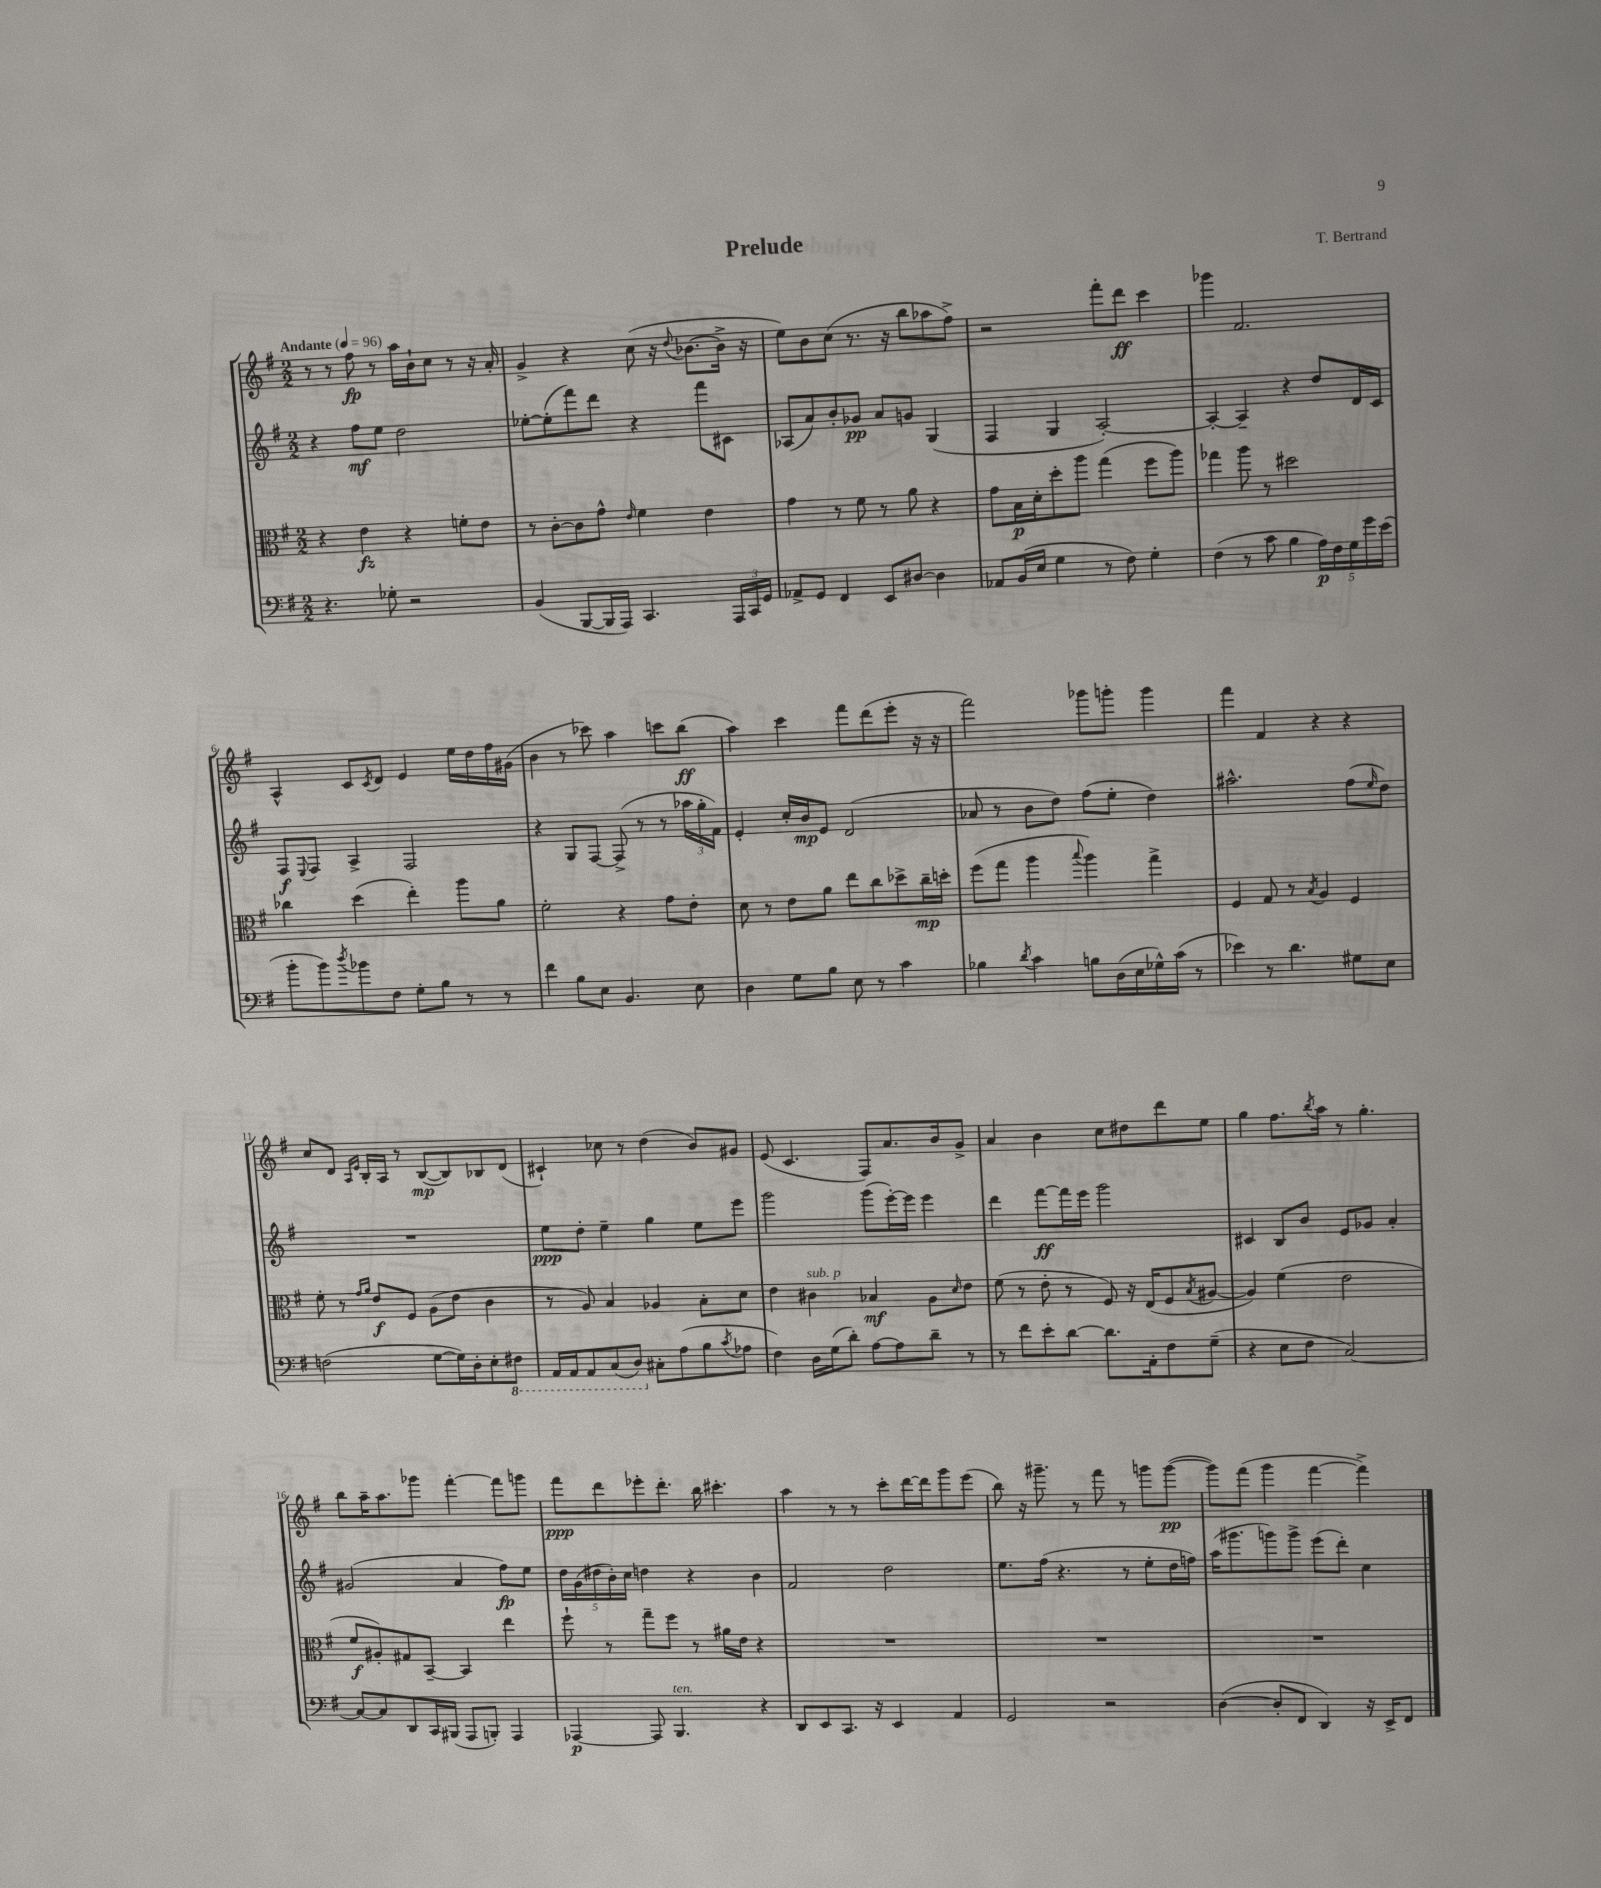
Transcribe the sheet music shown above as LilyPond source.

\header { title = "Prelude" composer = "T. Bertrand" }
<<
\new StaffGroup <<
\new Staff = "s0" {
    \clef treble \key g \major \numericTimeSignature \time 2/2 \tempo "Andante" 4 = 96
    r8 r8 fis''8\fp r8 a''16 b'16-! c''8 r8 r16 a'16-. |
    g'4-> r4 c''8( r16 \appoggiatura { d''8 } bes'8.~ bes'16-> r16 |
    e''8) b'8 c''8( r8. r16 b''8 aes''8 fis''8->) |
    r2 fis'''8-. d'''8\ff c'''4 |
    ges'''4 fis'2. |
    a4-^ c'8 \acciaccatura { c'8 } d'8 e'4 e''16 d''16 fis''16 gis'16( |
    b'4 r8 ces'''8) a''4 c'''8 b''8\ff( |
    a''4) c'''4 fis'''8 d'''8( e'''8-. r16 r16 |
    fis'''2) ges'''8 g'''8-. g'''4 |
    fis'''4 fis'4 r4 r4 |
    c''8 d'8 \grace { a16 e'16 } b16-. a16 r8 b8~\mp( b8) bes8 d'8( |
    cis'4-!) ces''8 r8 d''4( b'8) gis'8 |
    e'8( c'4. fis8) a'8. b'16 g'8-> |
    a'4 b'4 c''8 dis''8 d'''8 e''8 |
    g''4 fis''8. \acciaccatura { b''8 } a''16 r8 g''4.-. |
    b''8 a''16-- a''8. ges'''8 fis'''4~-. fis'''8 g'''8 |
    fis'''8\ppp d'''8 ees'''8-. d'''8.-. b''16 cis'''4.-. |
    a''4 r8 r8 c'''8-. d'''16~ d'''16 g'''8 e'''8( |
    b''8) r16 gis'''8.-- r8 fis'''8 r8 g'''8 g'''8~\pp( |
    g'''8) fis'''8( g'''4 fis'''4~ fis'''4->) \bar "|." |
}
\new Staff = "s1" {
    \clef treble \key g \major \numericTimeSignature \time 2/2
    r4 fis''8\mf e''8 d''2 |
    ees''8~-. ees''8-.( fis'''8) d'''8 r4 fis'''8 cis'8 |
    aes8( a'8) b'8-. ges'8\pp a'8 g'8 g4( |
    fis4 g4 a2~-.) |
    a4~-. a4-- r4 d''8 d'16 c'16 |
    fis8\f \appoggiatura { e8 } fis8 a4-> fis2 |
    r4 g8 fis8~ fis8->( r8 r8 \tuplet 3/2 { aes''16 g''16-. fis'16) } |
    e'4-. c''16-. b'16\mp e'8 d'2( |
    aes'8 r8 b'8 d''8) fis''8( e''8-. d''4) |
    ais''2.-^ fis''8( \grace { e''16 } d''8) |
    R1 |
    e''8\ppp d''8-. e''4-- g''4 e''8 e'''8 |
    g'''2 g'''8( e'''16~-.) e'''16 e'''4 |
    d'''4 fis'''8~\ff fis'''16 e'''16 g'''2 |
    cis'4 b8 b'8 e'8 ges'8 a'4-. |
    gis'2( a'4 fis''8\fp) e''8 |
    \tuplet 5/4 { d''16 g'16( dis''16 b'16-.) c''16 } d''4 r4 b'4 |
    fis'2 d''2 |
    e''8. fis''16( r4. r8 e''8-. d''16 f''16) |
    a''16( gis'''8. g'''8) g'''8-> e'''8( d'''8-.) c''4 \bar "|." |
}
\new Staff = "s2" {
    \clef alto \key g \major \numericTimeSignature \time 2/2
    r4 e'4\fz r4 f'8-. e'8 |
    r8 c'8~-. c'8 g'8-^ \grace { e'16 } fis'4 e'4 |
    g'4 r8 fis'8 r8 a'8 r4 |
    g'8 b16\p d'16-. d''8-. a''8 g''4( fis''8 a''8) |
    ges''4 a''8 r8 dis''2 |
    ces''4 d''4( e''4-.) a''8 a'8 |
    fis'2-. r4 g'8 e'8-. |
    d'8 r8 e'8 a'8 e''8 c''8 des''8-> c''16--\mp d''16-. |
    fis''8( g''8 a''4 \appoggiatura { b''8 } a''4) g''4-> |
    fis4 g8 r8 \acciaccatura { b8 } a4 fis4 |
    fis'8-. r8 \grace { g'16 a'16 } e'8\f fis8 a8( e'8 c'4 |
    r8 a8) b4 aes4 b8-. d'8 |
    e'4 cis'4^\markup { \italic "sub. p" } bes4\mf a8 \grace { d'16 } e'8 |
    fis'8( r8 e'8-. r8 fis8) r16 e16( fis8 \acciaccatura { b8 } ais8~ |
    ais4) fis'4( e'2 |
    fis'8\f ais8-.) gis8 b,8~-- b,4 e''4 |
    fis''8-! r8 g''8-- fis''8 r8 ais'16 e'16 r4 |
    R1 |
    R1 |
    R1 \bar "|." |
}
\new Staff = "s3" {
    \clef bass \key g \major \numericTimeSignature \time 2/2
    r4. ges8-. r2 |
    b,4( b,,8~ b,,16 a,,16) c,4. \tuplet 3/2 { a,,16 c,16 g,16 } |
    aes,8-> g,8 fis,4 e,8 dis8~ dis4 |
    aes,8 b,16( e16 g4 r8 fis8) g4-. |
    fis4( r8 c'8 b4 \tuplet 5/4 { a16\p) fis16 g16 g'16 e'16( } |
    b'8-. b'8) \acciaccatura { d''8 } bes'8 fis8 g8-. b8 r8 r8 |
    fis'4 b8 e8 b,4. e8 |
    d4 g8 b8 e8 r8 c'4 |
    bes4 \acciaccatura { d'8 } c'4 b8 d16( e16 ges16-^) c'16( r8 |
    ees'4) r8 d'4. gis8 e8 |
    f2( g8~ g16) d16-. e8-. \ottava #-1 fis,!8 |
    a,,16 a,,16 a,,8 c,8( d,8) \ottava #0 cis8-. a8( b8 \acciaccatura { c'8 } aes8 |
    fis4) d16 g16( d'8-.) a8~ a8 d'8-- r8 |
    r8 fis'8 e'8-. d'8~ d'8. a,16-. fis8 g8--( |
    r4 e8 fis8 c2~) |
    c8~ c8 d,8 c,16 bis,,16( a,,8 b,,8-.) a,,4 |
    aes,,4~\p aes,,8 b,,4.^\markup { \italic "ten." } r4 |
    d,8 e,8 c,8. r16 e,4 a,4 |
    g,2 r2 |
    d4~( d8-. fis,8 d,4) r16 e,16-> fis,8 \bar "|." |
}
>>
>>
